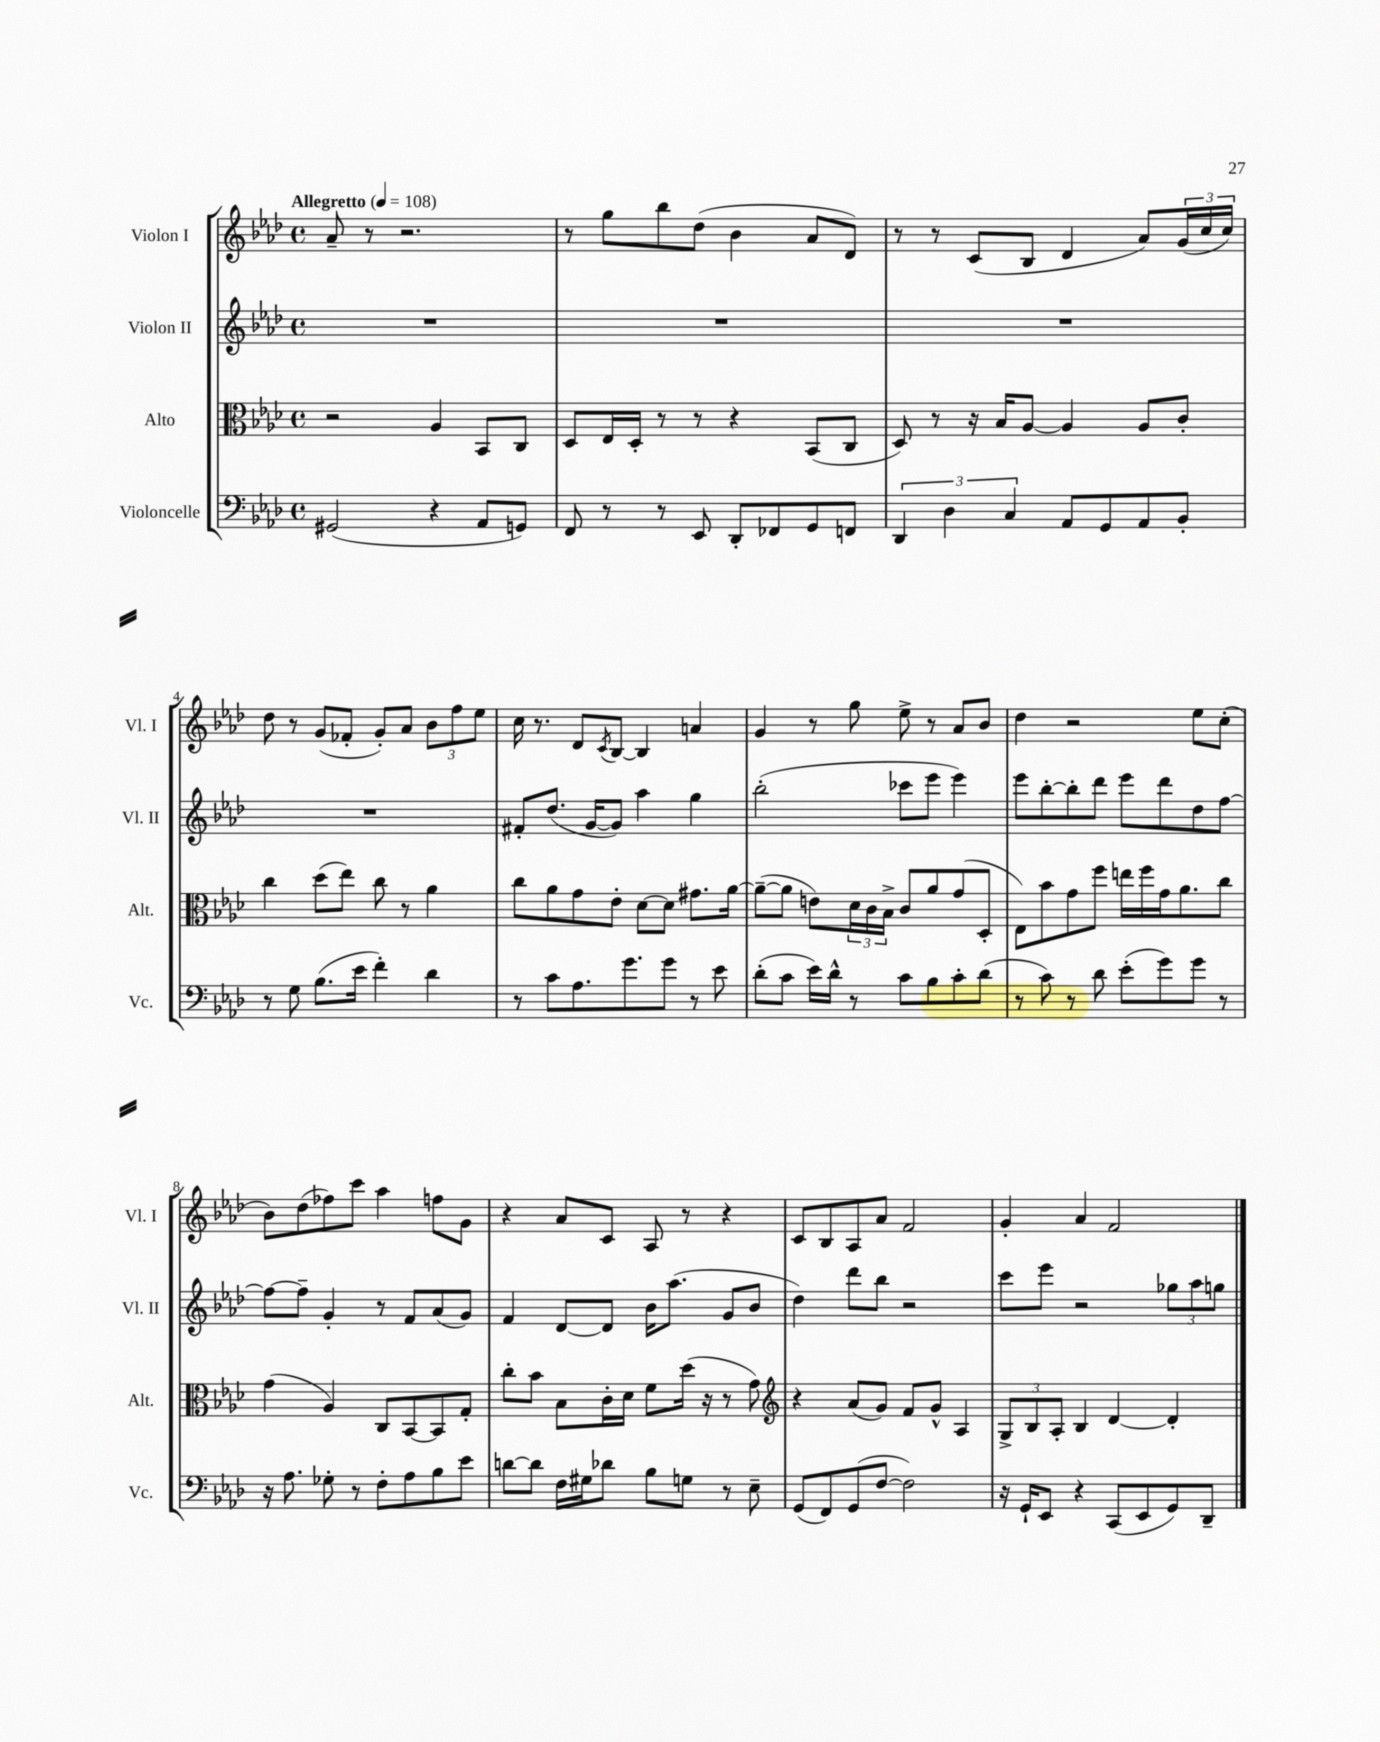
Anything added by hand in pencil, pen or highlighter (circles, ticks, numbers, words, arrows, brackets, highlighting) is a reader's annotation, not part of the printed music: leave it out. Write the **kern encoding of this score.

**kern	**kern	**kern	**kern
*part4	*part3	*part2	*part1
*staff4	*staff3	*staff2	*staff1
*I"Violoncelle	*I"Alto	*I"Violon II	*I"Violon I
*I'Vc.	*I'Alt.	*I'Vl. II	*I'Vl. I
*clefF4	*clefC3	*clefG2	*clefG2
*k[b-e-a-d-]	*k[b-e-a-d-]	*k[b-e-a-d-]	*k[b-e-a-d-]
*M4/4	*M4/4	*M4/4	*M4/4
*met(c)	*met(c)	*met(c)	*met(c)
*MM108	*MM108	*MM108	*MM108
=1	=1	=1	=1
!	!	!	!LO:TX:a:B:t=Allegretto
(2GG#X/	2r	1r	8a-~/
.	.	.	8r
.	.	.	2.r
4r	4A-/	.	.
8AA-/L	8BB-/L	.	.
8GGn/J)	8C/J	.	.
=2	=2	=2	=2
8FF/	8D-/L	1r	8r
8r	16E-/L	.	8gg\L
.	16D-'/JJ	.	.
8r	8r	.	8bb-\
8EE-/	8r	.	(8dd-\J
8DD-'/L	4r	.	4b-\
8FF-X/	.	.	.
8GG/	(8BB-/L	.	8a-/L
8FFn/J	8C/J	.	8d-/J)
=3	=3	=3	=3
6DD-/	8D-/)	1r	8r
.	8r	.	8r
6D-\	.	.	.
.	16r	.	(8c/L
.	16B-/KL	.	.
6C/	.	.	.
.	[8A-/J	.	8B-/J
8AA-/L	4A-/]	.	4d-/
8GG/	.	.	.
8AA-/	8A-/L	.	8a-/L)
8BB-'/J	8c'/J	.	(24g/L
.	.	.	24cc/
.	.	.	24cc/JJ)
!!LO:LB:g=z
=4	=4	=4	=4
8r	4cc\	1r	8dd-\
8G\	.	.	8r
(8.B-\L	(8dd-\L	.	(8g/L
.	8ee-\J)	.	8f-X'/J
16e-\Jk	.	.	.
4f'\)	8cc\	.	8g'/L)
.	8r	.	8a-/J
4d-\	4a-\	.	12b-\L
.	.	.	12ff\
.	.	.	12ee-\J
=5	=5	=5	=5
8r	8cc\L	8f#X'/L	16cc\
.	.	.	8.r
8c\L	8a-\	(8.dd-/J	.
8.A-\	8g\	.	8d-/L
.	.	[16g/KL	.
.	.	.	8qc/
.	8e-'\J	8g/J])	[8B-/J
8.g\	.	.	.
.	[8d-\L	4aa-\	4B-/]
8g\J	8d-\J]	.	.
8r	8.g#X\L	4gg\	4an/
8e-\	.	.	.
.	[16a-\Jk	.	.
=6	=6	=6	=6
(8d-'\L	(8a-~\L_	(2bb-'\	4g/
8c\J	8a-\J]	.	.
16e-\LL)	8en\L)	.	8r
16d-^^\JJ	.	.	.
8r	24d-\L	.	8gg\
.	24c\	.	.
.	24B-^\JJ	.	.
8c\L	8c/L	8ccc-X\L	8ee-^\
8B-\	8a-/	8eee-\J	8r
8c'\	(8g/	4eee-\)	8a-/L
(8d-\J	8D-'/J	.	8b-/J
=7	=7	=7	=7
8r	8E-\L)	8eee-\L	4dd-\
8c\)	8b-\	[8bb-'\	.
8r	8g\	8bb-'\]	2r
8d-\	8ff\J	8ddd-\J	.
(8e-'\L	16een\LL	8eee-\L	.
.	16ff\	.	.
8g\)	16g\J	8ddd-\	.
.	8.a-\	.	.
8g\J	.	8dd-\	8ee-\L
8r	8cc\J	[8ff\J	(8cc'\J
!!LO:LB:g=z
=8	=8	=8	=8
16r	(4g\	8ff\L_	8b-\L)
8.A-\	.	.	.
.	.	8ff~\J]	(8dd-\
8G-X'\	4A-/)	4g'/	8ff-X\)
8r	.	.	8ccc\J
8F'\L	8C/L	8r	4aa-\
8A-\	[8BB-/	8f/L	.
8B-\	8BB-/]	(8a-/	8ffn\L
8e-\J	8G'/J	8g/J)	8g\J
=9	=9	=9	=9
[8dn\L	8cc'\L	4f/	4r
8d\J]	8b-\J	.	.
16F\LL	8B-\L	[8d-/L	8a-/L
16G#X\J	.	.	.
8d-X\J	16c'\L	8d-/J]	8c/J
.	16d-\JJ	.	.
8B-\L	8f\L	16b-\KL	8A-/
.	.	(8.aa-\J	.
8Gn\J	(16dd-\Jk	.	8r
.	16r	.	.
8r	8r	8g/L	4r
8E-~\	8g\)	8b-/J	.
=10	=10	=10	=10
*	*clefG2	*	*
(8GG/L	4r	4dd-\)	8c/L
8FF/)	.	.	8B-/
(8GG/	(8a-/L	8ddd-\L	8A-/
[8F/J	8g/J)	8bb-\J	8a-/J
2F\])	8f/L	2r	2f/
.	8g^^/J	.	.
.	4A-/	.	.
=11	=11	=11	=11
16r	12G^/L	8ccc\L	4g'/
16GG`/KL	.	.	.
.	12B-/	.	.
8EE-/J	.	8eee-\J	.
.	12A-'/J	.	.
4r	4B-/	2r	4a-/
(8CC/L	[4d-/	.	2f/
8EE-/	.	.	.
8GG/)	4d-'/]	12gg-X\L	.
.	.	12aa-\	.
8DD-~/J	.	.	.
.	.	12ggn\J	.
==	==	==	==
*-	*-	*-	*-
